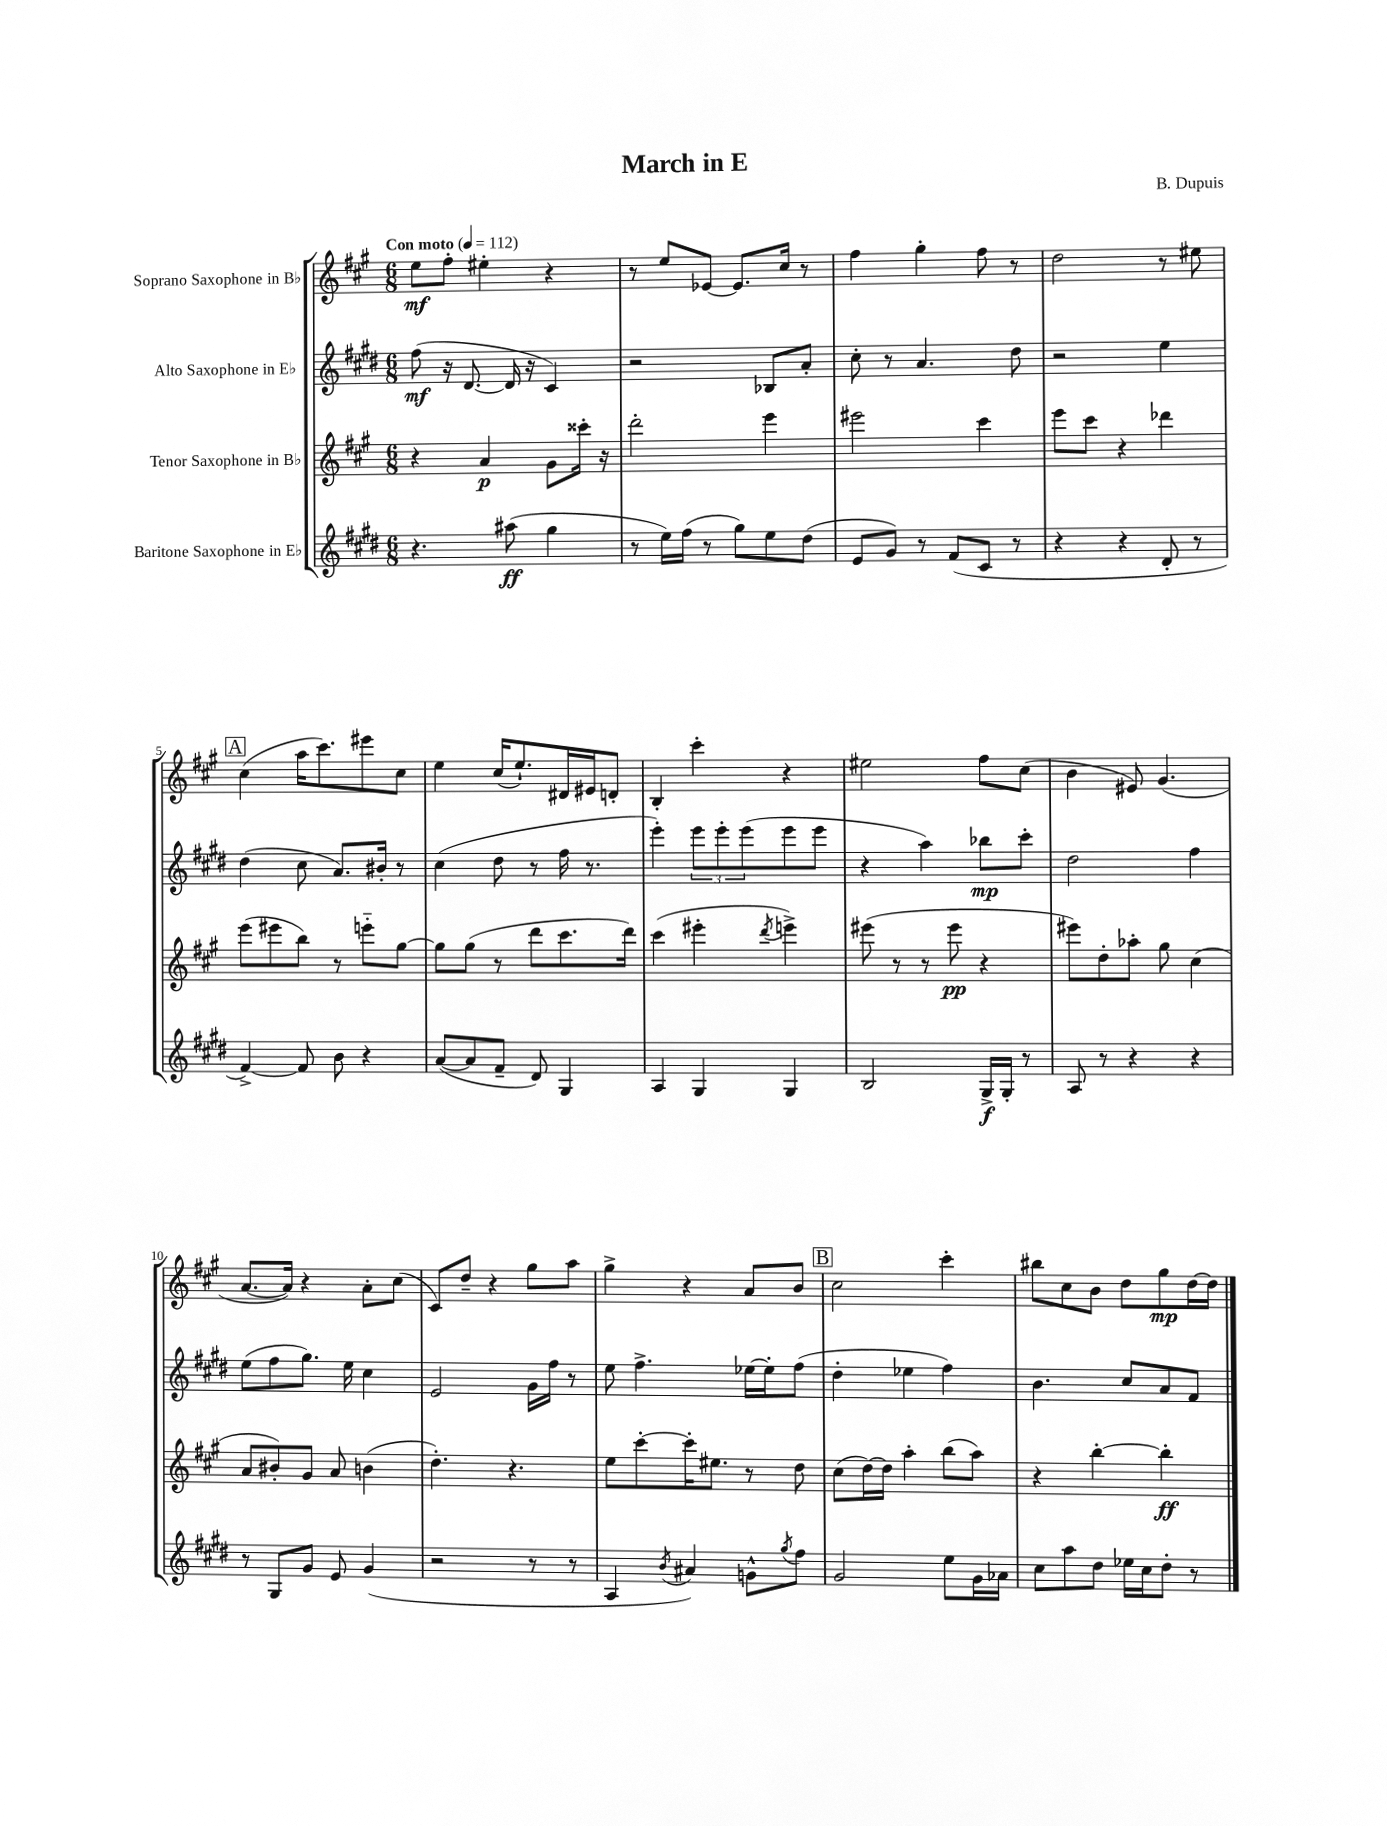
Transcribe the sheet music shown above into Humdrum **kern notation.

**kern	**kern	**kern	**kern
*staff4	*staff3	*staff2	*staff1
*clefG2	*clefG2	*clefG2	*clefG2
*k[f#c#g#d#]	*k[f#c#g#]	*k[f#c#g#d#]	*k[f#c#g#]
*M6/8	*M6/8	*M6/8	*M6/8
*MM112	*MM112	*MM112	*MM112
4.r	4r	(8ff#	8ee
.	.	16r	8ff#'
.	.	[8.d#	.
.	4a	.	4ee#'
(8aa#	.	16d#]	.
.	.	16r	.
4gg#	8g#	4c#)	4r
.	16ccc##'	.	.
.	16r	.	.
=	=	=	=
8r	2ddd'	2r	8r
16ee)	.	.	8ee
(16ff#	.	.	.
8r	.	.	[8e-
8gg#)	.	.	8.e-]
8ee	4eee	8B-	.
.	.	.	16cc#
(8dd#	.	8a'	8r
=	=	=	=
8e	2eee#	8cc#'	4ff#
8g#)	.	8r	.
8r	.	4.a	4gg#'
(8f#	.	.	.
8c#	4ccc#	.	8ff#
8r	.	8dd#	8r
=	=	=	=
4r	8eee	2r	2dd
.	8ccc#	.	.
4r	4r	.	.
8d#'	4ddd-	4ee	8r
8r	.	.	8ee#
=	=	=	=
[4f#^)	(8eee	(4dd#	(4cc#
.	8eee#	.	.
8f#]	8bb)	8cc#	16aa
.	.	.	8.ccc#)
8b	8r	8.a)	.
4r	8eee'~	.	8eee#
.	.	16b#'	.
.	[8gg#	8r	8cc#
=	=	=	=
([8a	8gg#]	(4cc#	4ee
8a]	(8gg#	.	.
8f#~	8r	8dd#	(16cc#
.	.	.	8.ee`)
8d#)	8ddd	8r	.
4G#	8.ccc#	16ff#	16d#
.	.	8.r	16e#
.	.	.	8d'
.	16ddd)	.	.
=	=	=	=
4A	(4ccc#	4eee')	4B'
4G#	4eee#'	12eee	4ccc#'
.	.	12eee'	.
.	.	(12eee	.
.	8qddd	.	.
4G#	4eee^)	8eee	4r
.	.	8eee	.
=	=	=	=
2B	(8eee#	4r	2ee#
.	8r	.	.
.	8r	4aa)	.
.	8eee#	.	.
16G#^	4r	8bb-	8ff#
16G#'	.	.	.
8r	.	8ccc#'	(8cc#
=	=	=	=
8A	8eee#)	2dd#	4b
8r	8dd'	.	.
4r	8aa-'	.	8e#)
.	8gg#	.	(4.g#
4r	(4cc#	4ff#	.
=	=	=	=
8r	8a	(8ee	[8.a
8G#	8b#')	8ff#	.
.	.	.	16a])
8g#	8g#	8.gg#)	4r
8e	8a	.	.
.	.	16ee	.
(4g#	(4b	4cc#	8a'
.	.	.	(8cc#
=	=	=	=
2r	4.dd')	2e	8c#)
.	.	.	8dd~
.	.	.	4r
.	4.r	.	.
8r	.	16g#	8gg#
.	.	16ff#	.
8r	.	8r	8aa
=	=	=	=
4A	8ee	8ee	4gg#^
.	[8ccc#'	4.ff#^	.
8qb	.	.	.
4a#)	16ccc#']	.	4r
.	8.ee#	.	.
8g^^	8r	[16ee-	8a
.	.	16ee-']	.
8qgg#	.	.	.
8ff#	8dd	(8ff#	8b
=	=	=	=
2g#	(8cc#	4dd#'	2cc#
.	[16dd)	.	.
.	16dd]	.	.
.	4aa'	4ee-	.
8ee	(8bb	4ff#)	4ccc#'
16g#	8aa)	.	.
16a-	.	.	.
=	=	=	=
8cc#	4r	4.b	8bb#
8aa	.	.	8cc#
8dd#	[4bb'	.	8b
16ee-	.	8cc#	8dd
16cc#	.	.	.
8dd#'	4bb']	8a	8gg#
8r	.	8f#	[16dd
.	.	.	16dd]
==	==	==	==
*-	*-	*-	*-
